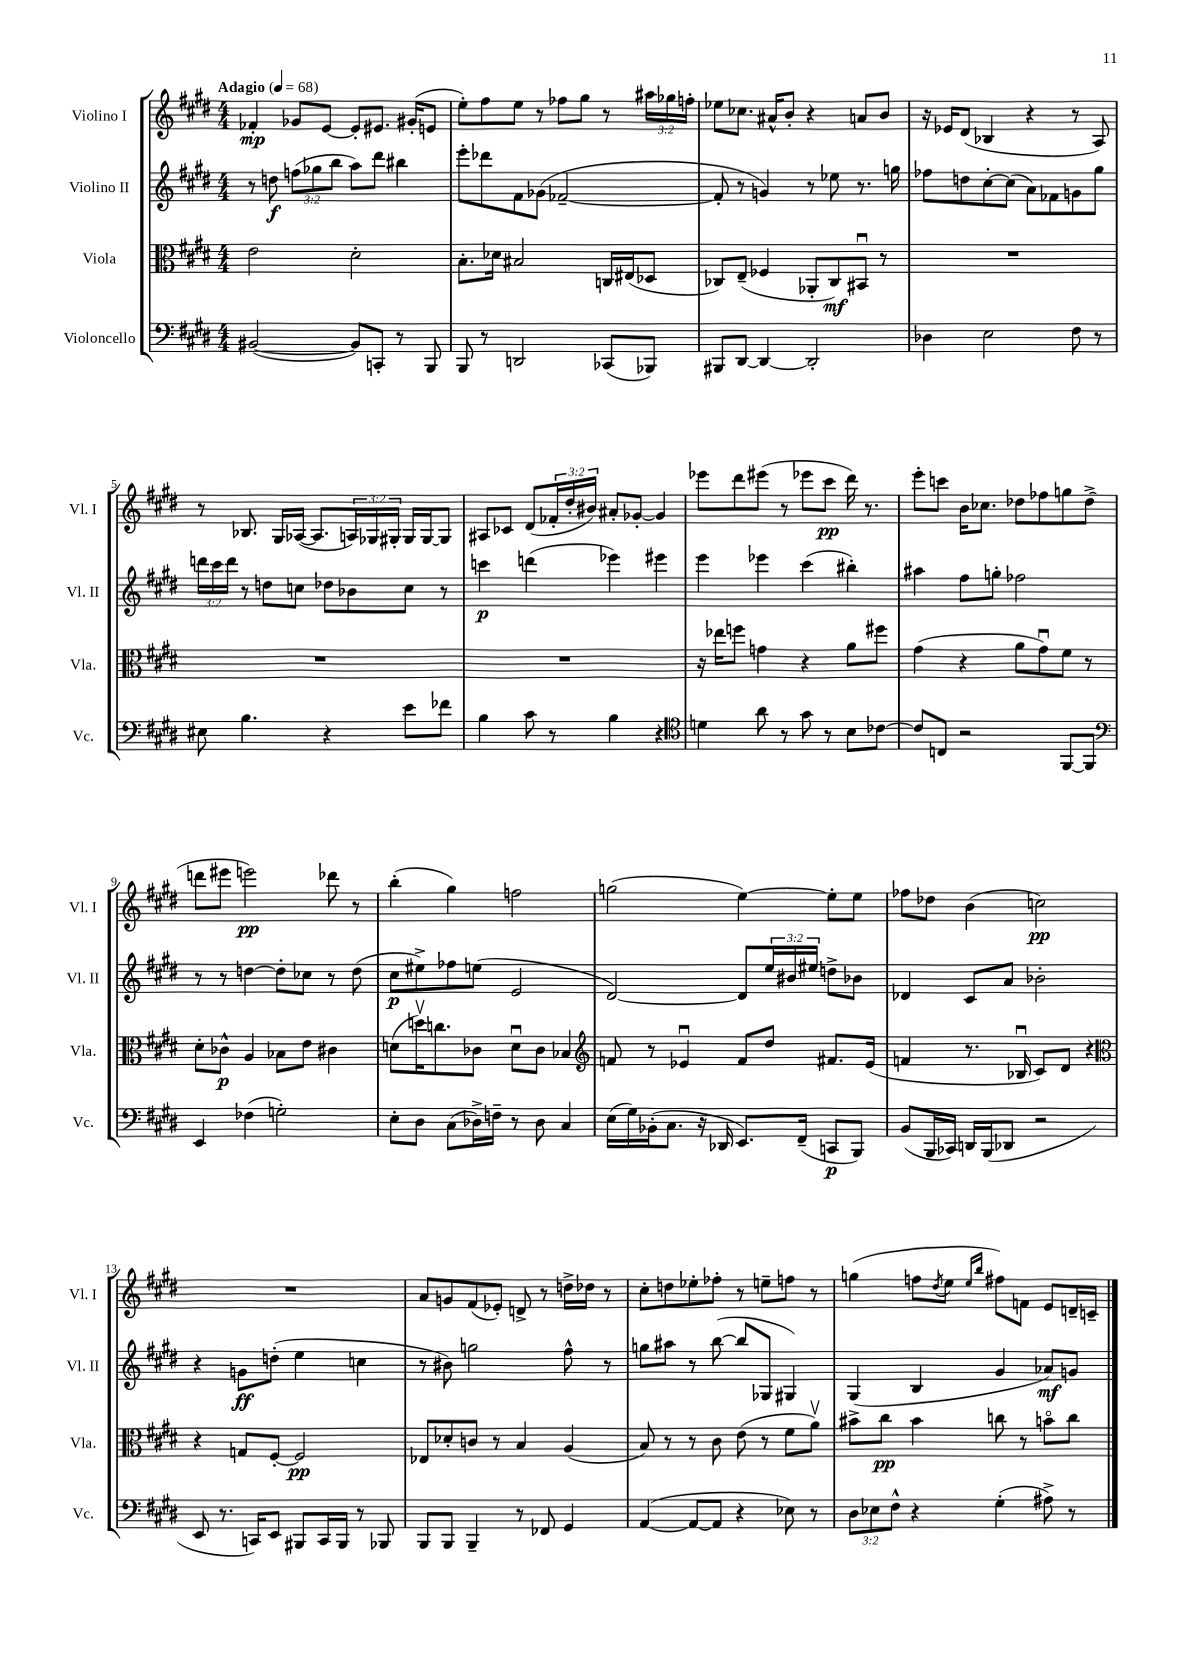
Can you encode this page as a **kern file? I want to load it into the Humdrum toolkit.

**kern	**kern	**kern	**kern
*staff4	*staff3	*staff2	*staff1
*clefF4	*clefC3	*clefG2	*clefG2
*k[f#c#g#d#]	*k[f#c#g#d#]	*k[f#c#g#d#]	*k[f#c#g#d#]
*M4/4	*M4/4	*M4/4	*M4/4
*MM68	*MM68	*MM68	*MM68
([2BB#	2e	8r	4f-'
.	.	8dd	.
.	.	(12ff	8g-
.	.	12gg-	.
.	.	.	[8e
.	.	12bb	.
8BB#])	2d#'	8aa)	8e']
8CC'	.	8ddd#	8.e#
8r	.	4bb#	.
.	.	.	(16g#'
8BBB	.	.	8e
=	=	=	=
8BBB	8.B'	8eee'	8ee')
8r	.	8ddd-	8ff#
.	16d-	.	.
2DD	2B#	8f#	8ee
.	.	(8g-	8r
.	.	[2f-~	8ff-
.	.	.	8gg#
(8CC-	16C	.	8r
.	(16E#	.	.
8BBB-)	8D-	.	24aa#
.	.	.	24gg-
.	.	.	24ff'
=	=	=	=
8BBB#	8C-)	8f-']	8ee-
[8DD#	(8E~	8r	8.cc-
4DD#_	4F-	4g)	.
.	.	.	16a#^^
.	.	.	8b'
2DD#']	8AA-'	8r	4r
.	8C-)	8ee-	.
.	8BB#u	8.r	8a
.	8r	.	8b
.	.	16gg	.
=	=	=	=
4D-	1r	8ff-	16r
.	.	.	16e-
.	.	8dd	(8d#
2E	.	[8cc#'	4B-
.	.	(8cc#]	.
.	.	8a)	4r
.	.	8f-	.
8F#	.	8g	8r
8r	.	8gg#	8A)
=	=	=	=
8E#	1r	24ddd	8r
.	.	24ccc#	.
.	.	24ddd	.
4.B	.	8r	8.B-
.	.	8dd	.
.	.	.	16G#
.	.	8cc	([16A-
.	.	.	8.A-]
4r	.	8dd-	.
.	.	8b-	24A)
.	.	.	24G-
.	.	.	24G#'
8e	.	8cc	16G#
.	.	.	[16G#
8f-	.	8r	8G#]
=	=	=	=
4B	1r	4ccc	8A#
.	.	.	8c-
8c#	.	(4ddd	(8d#
8r	.	.	24f-'
.	.	.	24dd#'
.	.	.	24b#)
4B	.	4eee-)	8a#'
.	.	.	[8g-'
4r	.	4eee#	4g-]
=	=	=	=
*clefC4	*	*	*
4d	16r	4eee	8eee-
.	16ee-	.	.
.	8ff	.	8ddd#
8a	4g	4eee-	(8eee#
8r	.	.	8r
8g#	4r	(4ccc#	8eee-
8r	.	.	8ccc#
8B	8a	4bb#')	16ddd#)
.	.	.	8.r
[8c-	8ff#	.	.
=	=	=	=
8c-]	(4g#	4aa#	8eee'
8C	.	.	8ccc
2r	4r	8ff#	16b
.	.	.	8.cc-
.	.	8gg'	.
.	8a	2ff-	8dd-
.	8g#u)	.	8ff-
[8FF#	8f#	.	8gg
8FF#]	8r	.	(8dd-^
=	=	=	=
*clefF4	*	*	*
4EE	8d#'	8r	8ddd
.	8c-^^	8r	8eee#
(4F-	4A	[4dd	2eee)
2G')	8B-	8dd']	.
.	8e	8cc-	.
.	4c#	8r	8ddd-
.	.	(8dd	8r
=	=	=	=
8E'	(8d	8cc#	(4bb'
8D#	16ddv)	8ee#^)	.
.	8.cc	.	.
(8C#	.	8ff-	4gg#)
16D-^)	8c-	(8ee	.
16F~	.	.	.
8r	8du	2e	2ff
8D-	8c-	.	.
4C#	4B-	.	.
=	=	=	=
*	*clefG2	*	*
(16E	8f	[2d#)	(2gg
16G#)	.	.	.
(16BB-'	8r	.	.
8.C#	.	.	.
.	4e-u	.	.
16r	.	.	.
16DD-	.	.	.
8.EE)	8f	8d#]	[4ee)
.	8dd#	24ee	.
.	.	24b#	.
(16FF#~	.	.	.
.	.	24ee#	.
8CC	8.f#	8dd^	8ee']
8BBB)	.	8b-	8ee
.	(16e-	.	.
=	=	=	=
(8BB	4f	4d-	8ff-
16BBB	.	.	8dd-
16CC-)	.	.	.
16DD	8.r	8c#	(4b
(16BBB	.	.	.
8DD-	.	8a	.
.	16B-u	.	.
2r	8c#)	2b-'	2cc)
.	8d#	.	.
.	4r	.	.
=	=	=	=
*	*clefC3	*	*
8EE	4r	4r	1r
8.r	.	.	.
.	8G	8g	.
16CC)	.	.	.
8EE	[8F#'	(8dd'	.
8BBB#	2F#]	4ee	.
16CC	.	.	.
16BBB#	.	.	.
8r	.	4cc	.
8BBB-	.	.	.
=	=	=	=
8BBB	8E-	8r	8a
8BBB	8d-'	8b#)	8g
4BBB~	8c	2gg	(8f#
.	8r	.	8e-')
8r	4B	.	8d^
8FF-	.	.	8r
4GG#	(4A	8ff#^^	16dd^
.	.	.	16dd-
.	.	8r	8r
=	=	=	=
([4AA	8B)	8gg	8cc#'
.	8r	8aa#	8dd
8AA_	8r	8r	8ee-'
8AA]	8c#	([8bb	8ff-'
4r	(8e	8bb]	8r
.	8r	8G-	8ee~
8E-)	8f#	4G#)	8ff
8r	8av)	.	8r
=	=	=	=
12D#	8b#^	(4G#	(4gg
12E-	.	.	.
.	8cc#	.	.
12F#^^	.	.	.
4r	4b#	4B	8ff
.	.	.	8qdd#
.	.	.	8ee
.	.	.	16qqee
.	.	.	16qqbb
(4G#'	8cc	4g#	8ff#)
.	8r	.	8f
8A#^)	8bo	8a-)	8e
8r	8cc	8g	16d~
.	.	.	16c~
==	==	==	==
*-	*-	*-	*-
